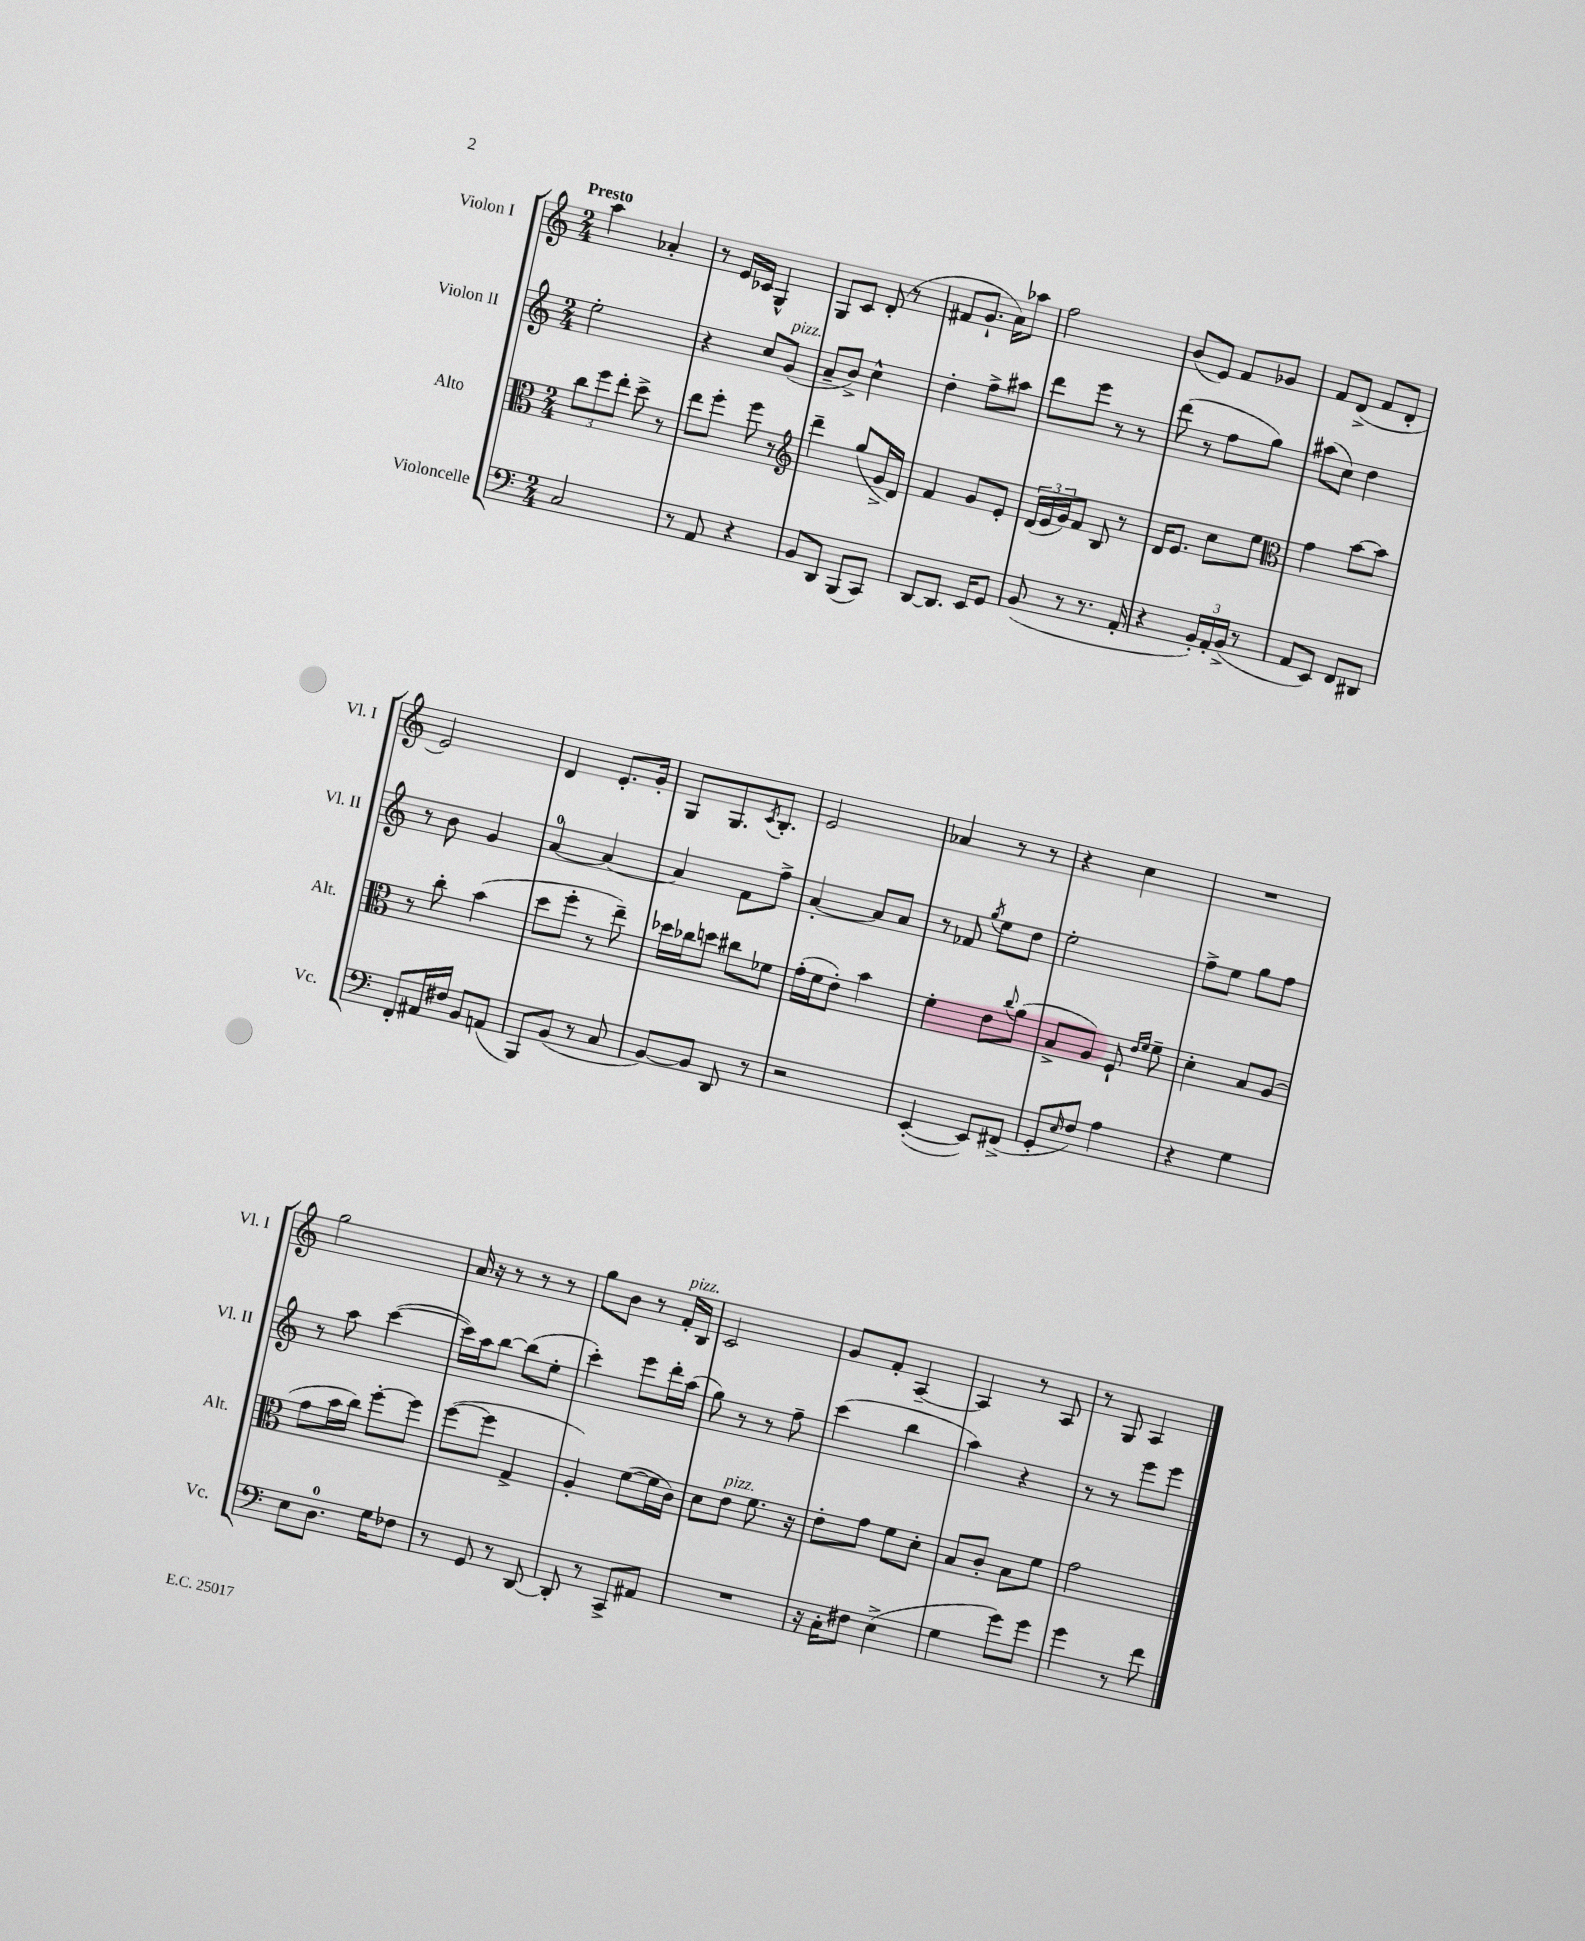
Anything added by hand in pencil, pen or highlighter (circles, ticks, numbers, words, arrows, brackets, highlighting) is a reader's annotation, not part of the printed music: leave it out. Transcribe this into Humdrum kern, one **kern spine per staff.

**kern	**kern	**kern	**kern
*staff4	*staff3	*staff2	*staff1
*clefF4	*clefC3	*clefG2	*clefG2
*k[]	*k[]	*k[]	*k[]
*M2/4	*M2/4	*M2/4	*M2/4
2C	12cc	2ee'	4aa
.	12ff	.	.
.	12ee'	.	.
.	8dd^	.	4a-'
.	8r	.	.
=	=	=	=
8r	8ee	4r	8r
8AA	8ff'	.	16e
.	.	.	16c-
4r	8ff	8cc	4G^^
.	8r	(8g	.
=	=	=	=
*	*clefG2	*	*
8BB	4ddd~	8a~	8G
8DD	.	8b^)	8c
(8BBB	(8gg	4cc^^	(8d'
8CC)	16g^	.	8r
.	16d)	.	.
=	=	=	=
[8DD	4f	4dd'	8f#
8.DD]	.	.	8.g`
.	8g	8ff^	.
16EE	.	.	16a)
8GG	8e'	8aa#	8aa-
=	=	=	=
(8BB	(24d	8ddd	2ff
.	24e	.	.
.	24g)	.	.
8r	8f	8eee	.
8.r	8B	8r	.
.	8r	8r	.
16AA'	.	.	.
=	=	=	=
4r	16d	(8ddd	(8b
.	8.e	.	.
.	.	8r	8e)
24BB')	8cc	8ff	8f
24AA'	.	.	.
(24BB^	.	.	.
8r	8ee	8gg)	8g-
=	=	=	=
*	*clefC3	*	*
8AA	4g	(8aa#	8f
8EE)	.	8cc)	(8d^
8FF	[8b	4dd	8f
8DD#	8b]	.	8d'
=	=	=	=
8FF'	8r	8r	2e)
16AA#	8cc'	8b	.
16F#	.	.	.
8BB	(4b	4g	.
(8AA	.	.	.
=	=	=	=
8BBB)	8dd	[4a	4d
(8BB	8ff'	.	.
8r	8r	4a_	8.e'
8C	8ee~)	.	.
.	.	.	16g'
=	=	=	=
[8BB)	16dd-	4a]	8G
.	16cc-	.	.
8BB]	8dd	.	8.G
8DD	8cc#	8f	.
.	.	.	8qc
.	.	.	8.B'
8r	8f-	8ff^	.
=	=	=	=
2r	(16g'	[4a'	2e
.	16f	.	.
.	8e')	.	.
.	4b	8a]	.
.	.	8a	.
=	=	=	=
([4EE'	4f'	8r	4a-
.	.	8f-	.
.	.	8qgg	.
8EE])	8e	8ee	8r
.	8qqcc	.	.
(8FF#^	(8a	8dd	8r
=	=	=	=
8GG'	8B^	2ee'	4r
16qqE	.	.	.
8F)	8A)	.	.
4A	8F`	.	4cc
.	16qqe	.	.
.	16qqf	.	.
.	8f~	.	.
=	=	=	=
4r	4d'	8ff^	2r
.	.	8ee	.
4G	8B	8gg	.
.	(8A	8ff	.
=	=	=	=
8E	8g	8r	2gg
8.D	16b	8aa	.
.	16cc)	.	.
.	[8ff'	([4ccc	.
16G	.	.	.
8F-	8ff]	.	.
=	=	=	=
8r	([8ff	16ccc])	16a
.	.	16aa	16r
8GG	8ff]	[8bb	8r
8r	4G^	(8bb]	8r
[8DD	.	8ee'	8r
=	=	=	=
8DD']	4A')	4ccc')	8gg
8r	.	.	8b
8CC^	([8f	8eee	8r
8AA#	16f]	16ddd'	16f'
.	16c)	(16aa	16B
=	=	=	=
2r	8d	8gg)	2c
.	8e	8r	.
.	8.f	8r	.
.	.	8ff~	.
.	16r	.	.
=	=	=	=
16r	8e'	(4ccc	8g
16C'	.	.	.
8F#	8g	.	8f'
(4E^	8f	4bb	[4A~
.	8d'	.	.
=	=	=	=
4G	8B	4aa)	4A]
.	8c'	.	.
8g)	8B	4r	8r
8g	8f	.	8A
=	=	=	=
4g	2g	8r	8r
.	.	8r	8G
8r	.	8eee	4A
8f	.	8eee	.
==	==	==	==
*-	*-	*-	*-
